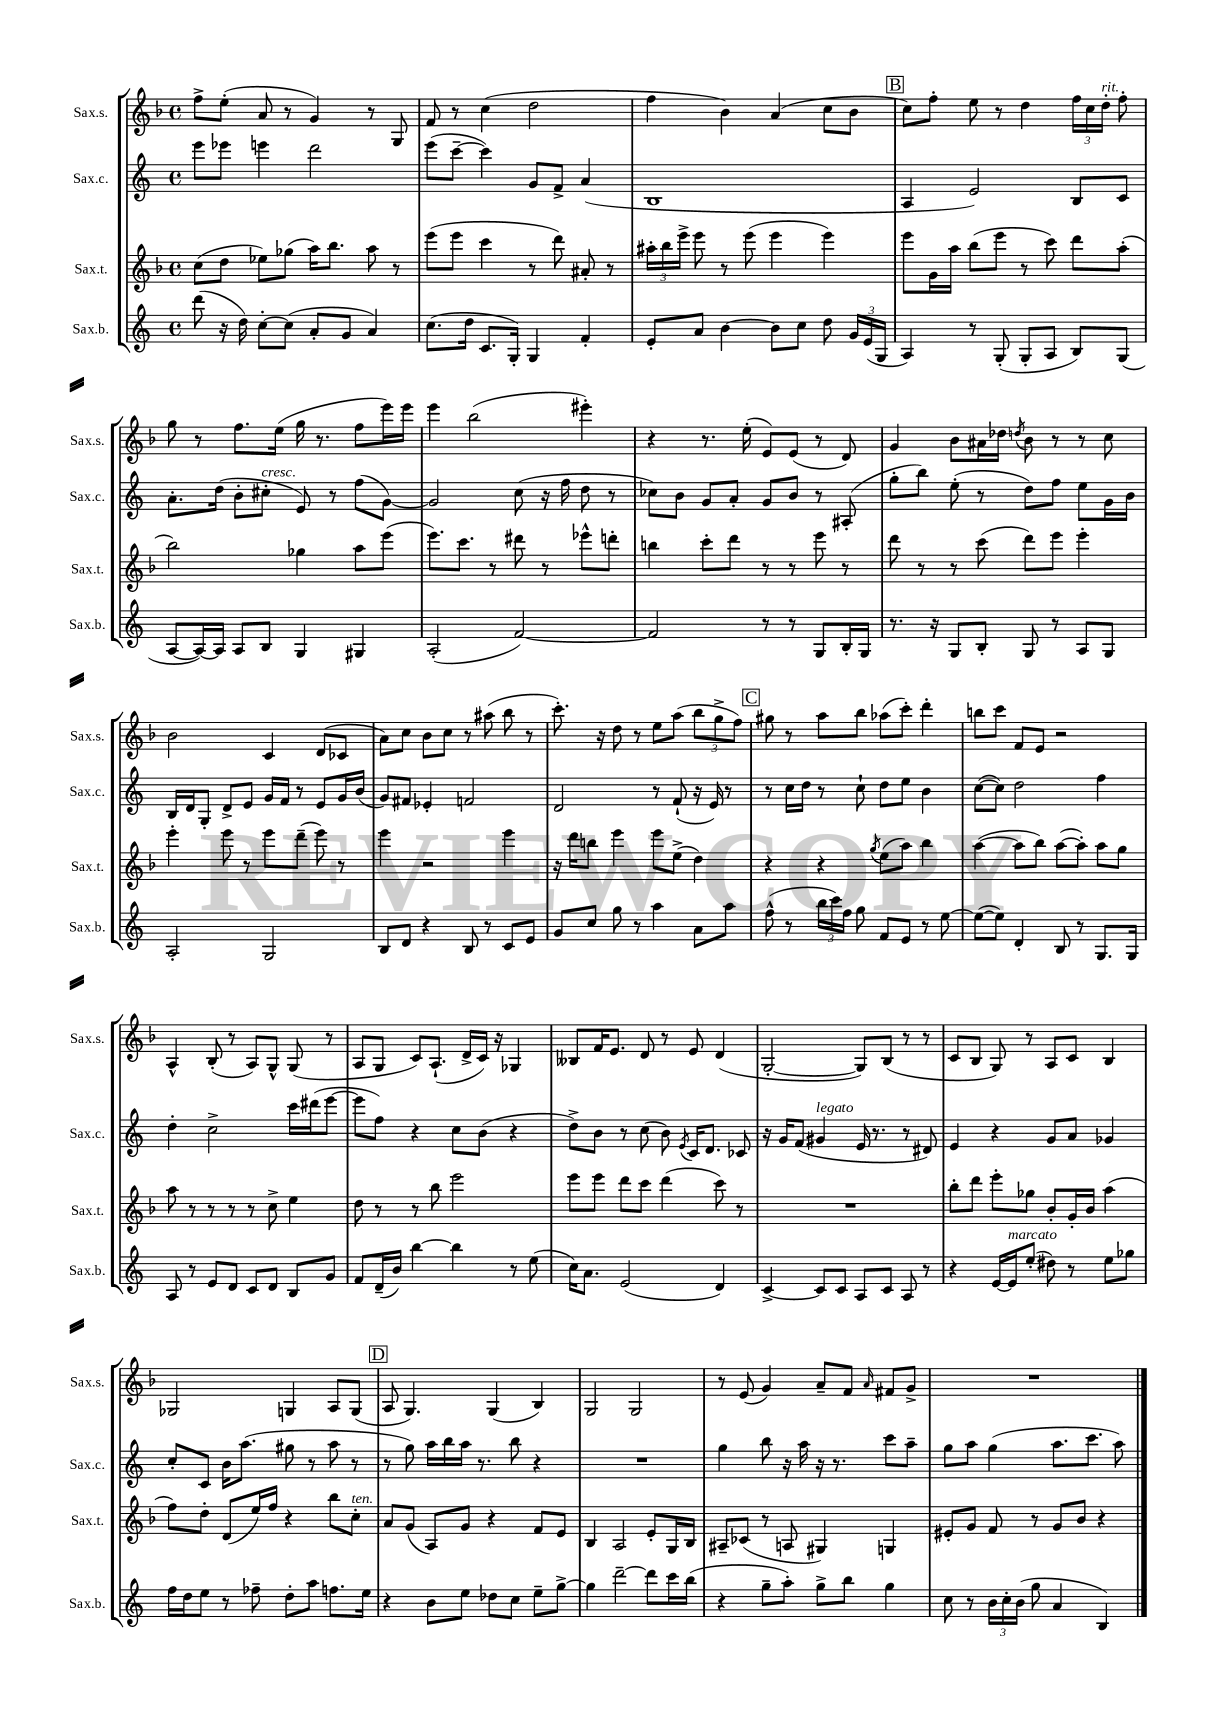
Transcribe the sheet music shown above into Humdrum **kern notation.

**kern	**kern	**kern	**kern
*part4	*part3	*part2	*part1
*staff4	*staff3	*staff2	*staff1
*I"Sax.b.	*I"Sax.t.	*I"Sax.c.	*I"Sax.s.
*I'Sax.b.	*I'Sax.t.	*I'Sax.c.	*I'Sax.s.
*clefG2	*clefG2	*clefG2	*clefG2
*k[]	*k[b-]	*k[]	*k[b-]
*M4/4	*M4/4	*M4/4	*M4/4
*met(c)	*met(c)	*met(c)	*met(c)
=10	=10	=10	=10
(8ddd\	(8cc\L	8eee\L	8ff^\L
16r	8dd\J	8eee-X\J	(8ee'\J
16dd\)	.	.	.
[8cc'\L	8ee-X\L)	4eeen\	8a/
(8cc\J]	(8gg-X\J	.	8r
8a'/L	16aa\KL)	2ddd\	4g/)
.	8.bb-\J	.	.
8g/J	.	.	.
4a/)	8aa\	.	8r
.	8r	.	8G/
=11	=11	=11	=11
(8.cc\L	(8eee\L	(8eee\L	8f/
.	8eee\J	[8ccc~\J	8r
16dd\Jk	.	.	.
8.c/L	4ccc\	4ccc\])	(4cc\
16G'/Jk)	.	.	.
4G/	8r	8g/L	2dd\
.	8ddd\)	8f^/J	.
4f'/	8a#X'/	(4a/	.
.	8r	.	.
=12	=12	=12	=12
8e'/L	24aa#X'\LL	1B	4ff\
.	24bb-\	.	.
.	24eee^\JJ	.	.
8a/J	8eee\	.	.
[4b\	8r	.	4b-\)
.	(8eee\	.	.
8b\L]	4eee\	.	(4a/
8cc\J	.	.	.
8dd\	4eee\)	.	8cc\L
24g/LL	.	.	8b-\J
(24e/	.	.	.
24G/JJ	.	.	.
!!LO:REH:place=s1:t=B
=13	=13	=13	=13
4A/)	8eee\L	4A/	8cc\L)
.	16g\L	.	8ff'\J
.	16aa\JJ	.	.
8r	(8bb-\L	2e/)	8ee\
(8G'/	8eee\J	.	8r
8G'/L	8r	.	4dd\
8A/J	8ccc\)	.	.
8B/L)	8ddd\L	8B/L	24ff\LL
.	.	.	24cc\
!	!	!	!LO:TX:a:i:t=rit.
.	.	.	24dd'\JJ
(8G/J	(8aa'\J	8c/J	8ff'\
!!LO:LB:g=z
=14	=14	=14	=14
[8A/L	2bb-\)	8.a'\L	8gg\
16A/L_)	.	.	8r
16A/JJ]	.	(16dd\Jk	.
8A/L	.	8b'\L	8.ff\L
!	!	!LO:TX:a:i:t=cresc.	!
8B/J	.	8cc#X'\J	.
.	.	.	(16ee\Jk
4G/	4gg-X\	8e/)	16gg\
.	.	.	8.r
.	.	8r	.
4G#X/	8aa\L	(8ff\L	8ff\L
.	(8eee\J	[8g\J)	16eee\L)
.	.	.	16eee\JJ
=15	=15	=15	=15
(2A'/	8.eee\L)	2g/]	4eee\
.	8.ccc\J	.	.
.	.	.	(2bb-\
.	8r	.	.
[2f/)	8ddd#X\	(8cc\	.
.	8r	16r	.
.	.	16ff\	.
.	8eee-X^^\L	8dd\	4eee#X'\)
.	8dddn'\J	8r	.
=16	=16	=16	=16
2f/]	4bbn\	8cc-X\L)	4r
.	.	8b\J	.
.	8ccc'\L	8g/L	8.r
.	8ddd\J	8a'/J	.
.	.	.	(16ee'\
8r	8r	8g/L	8e/L)
8r	8r	8b/J	(8e/J
8G/L	8eee\	8r	8r
16B'/L	8r	(8A#X'/	8d/)
16G/JJ	.	.	.
=17	=17	=17	=17
8.r	8ddd\	8gg'\L	4g/
.	8r	8bb\J)	.
16r	.	.	.
8G/L	8r	(8ee'\	8b-\L
8B'/J	(8ccc\	8r	16a#X\L
.	.	.	16dd-X\JJ
.	.	.	8qddn/
8G/	8ddd\L)	8dd\L)	8b-\
8r	8eee\J	8ff\J	8r
8A/L	4eee'\	8ee\L	8r
8G/J	.	16g\L	8cc\
.	.	16b\JJ	.
!!LO:LB:g=z
=18	=18	=18	=18
2A'/	4eee'\	16B/LL	2b-\
.	.	16d/J	.
.	.	8G'/J	.
.	8eee\	8d^/L	.
.	8r	8e/J	.
2G/	8eee\L	16g/LL	4c/
.	.	16f/JJ	.
.	(8ddd~\J	8r	.
.	8eee\)	8e/L	(8d/L
.	8r	16g/L	8c-X/J
.	.	(16b/JJ	.
=19	=19	=19	=19
8B/L	4eee\	8g/L)	8a\L)
8d/J	.	8f#X/J	8cc\J
4r	2r	4e-X'/	8b-\L
.	.	.	8cc\J
8B/	.	2fn/	8r
8r	.	.	(8aa#X\
8c/L	4eee\	.	8bb-\
8e/J	.	.	8r
=20	=20	=20	=20
8g/L	16r	2d/	8.ccc'\)
.	16ddd\KL	.	.
8cc/J	8bbn\J	.	.
.	.	.	16r
8gg\	4eee\	.	8dd\
8r	.	.	8r
4aa\	8eee\L	8r	8ee\L
.	(8ee^\J	(8f`/	(8aa\J
8a\L	4dd\)	16r	12bb-\L
.	.	16e/)	.
.	.	.	12gg^\
8aa\J	.	8r	.
.	.	.	12ff\J)
!!LO:REH:place=s1:t=C
=21	=21	=21	=21
(8ff^^\	4r	8r	8gg#X\
8r	.	16cc\LL	8r
.	.	16dd\JJ	.
24bb\LL	4r	8r	8aa\L
24ccc\)	.	.	.
24ff\JJ	.	.	.
8gg\	.	8cc`\	8bb-\J
.	8qgg/	.	.
8f/L	(8ee\L	8dd\L	(8aa-X\L
8e/J	8aa\J)	8ee\J	8ccc'\J)
8r	4bb-\	4b\	4ddd'\
[8ee\	.	.	.
=22	=22	=22	=22
(8ee\L_	([4aa\	([8cc\L	8bbn\L
8ee\J])	.	8cc\J])	8ccc\J
4d'/	8aa\L]	2dd\	8f/L
.	8bb-\J)	.	8e/J
8B/	([8aa\L	.	2r
8r	8aa'\J])	.	.
8.G/L	8aa\L	4ff\	.
.	8gg\J	.	.
16G/Jk	.	.	.
!!LO:LB:g=z
=23	=23	=23	=23
8A/	8aa\	4dd'\	4A^^/
8r	8r	.	.
8e/L	8r	2cc^\	(8B-'/
8d/J	8r	.	8r
8c/L	8r	.	8A/L)
8d/J	8cc^\	.	8G^^/J
8B/L	4ee\	16ccc\LL	(8G/
.	.	(16ddd#X\J	.
8g/J	.	[8eee\J	8r
=24	=24	=24	=24
8f/L	8dd\	8eee\L]	8A/L
(16d~/L	8r	8ff\J)	8G/J
16b/JJ)	.	.	.
[4bb\	8r	4r	8c/L)
.	8bb-\	.	(8.A`/J
4bb\]	2eee\	8cc\L	.
.	.	.	16d^/LL
.	.	(8b\J	16c/JJ)
.	.	.	16r
8r	.	4r	4G-X/
(8ee\	.	.	.
=25	=25	=25	=25
16cc\KL)	8eee\L	8dd^\L)	8B--X/L
8.a\J	.	.	.
.	8eee\J	8b\J	16f/K
.	.	.	8.e/J
(2e/	8ddd\L	8r	.
.	8ccc\J	(8cc\	8d/
.	(4ddd\	8b\)	8r
.	.	8qe/	.
.	.	16c/KL	8e/
.	.	8.d/J	.
4d/)	8ccc\)	.	(4d/
.	8r	8c-X/	.
=26	=26	=26	=26
[4c^/	1r	16r	[2G'/
.	.	16g/KL	.
.	.	(8f/J	.
!	!	!LO:TX:a:i:t=legato	!
8c/L]	.	4g#X/	.
8c/J	.	.	.
8A/L	.	16e/	8G/L])
.	.	8.r	.
8c/J	.	.	(8B-/J
8A/	.	8r	8r
8r	.	8d#X/)	8r
=27	=27	=27	=27
4r	8bb-'\L	4e/	8c/L
.	8ddd\J	.	8B-/J
[16e/LL	8eee'\L	4r	8G/)
!LO:TX:a:i:t=marcato	!	!	!
16e/J]	.	.	.
(8ee'/J	8gg-X\J	.	8r
8dd#X\)	8b-'/L	8g/L	8A/L
8r	16g'/L	8a/J	8c/J
.	16b-/JJ	.	.
8ee\L	(4aa\	4g-X/	4B-/
8gg-X\J	.	.	.
!!LO:LB:g=z
=28	=28	=28	=28
16ff\LL	8ff\L)	8cc'/L	2G-X/
16dd\J	.	.	.
8ee\J	8dd'\J	8c/J	.
8r	(8d/L	16b\KL	.
.	.	(8.aa\J	.
8ff-X~\	16ee/L)	.	.
.	16ff/JJ	.	.
8dd'\L	4r	8gg#X\	4Gn/
8aa\J	.	8r	.
8.ffn\L	8bb-\L	8aa\	8A/L
!	!LO:TX:a:i:t=ten.	!	!
.	8cc'\J	8r	(8G/J
16ee\Jk	.	.	.
!!LO:REH:place=s1:t=D
=29	=29	=29	=29
4r	8a/L	8r	8A/
.	(8g/J	8gg\)	4.G/)
8b\L	8A/L)	16aa\LL	.
.	.	16bb\	.
8ee\J	8g/J	16aa\JJ	.
.	.	8.r	.
8dd-X\L	4r	.	(4G/
8cc\J	.	8bb\	.
8ee~\L	8f/L	4r	4B-/)
[8gg^\J	8e/J	.	.
=30	=30	=30	=30
4gg\]	4B-/	1r	2G/
[2ddd~\	2A/	.	.
.	.	.	2G/
8ddd\L]	8e'/L	.	.
16ccc\L	16G/L	.	.
(16bb\JJ	16B-/JJ	.	.
=31	=31	=31	=31
4r	8A#X~/L	4gg\	8r
.	(8c-X/J	.	(8e/
8gg~\L	8r	8bb\	4g/)
8aa'\J)	8An/	16r	.
.	.	16aa\	.
8gg^\L	4G#X/)	16r	8a~/L
.	.	8.r	.
8bb\J	.	.	8f/J
.	.	.	16qqa/
4gg\	4Gn/	8ccc\L	8f#X/L
.	.	8aa~\J	8g^/J
=32	=32	=32	=32
8cc\	8e#X'/L	8gg\L	1r
8r	8g/J	8aa\J	.
24b\LL	8f/	(4gg\	.
24cc'\	.	.	.
(24b\JJ	.	.	.
8gg\	8r	.	.
4a/	8g/L	8.aa\L	.
.	8b-/J	.	.
.	.	8.ccc\J	.
4B/)	4r	.	.
.	.	8aa\)	.
==	==	==	==
*-	*-	*-	*-
